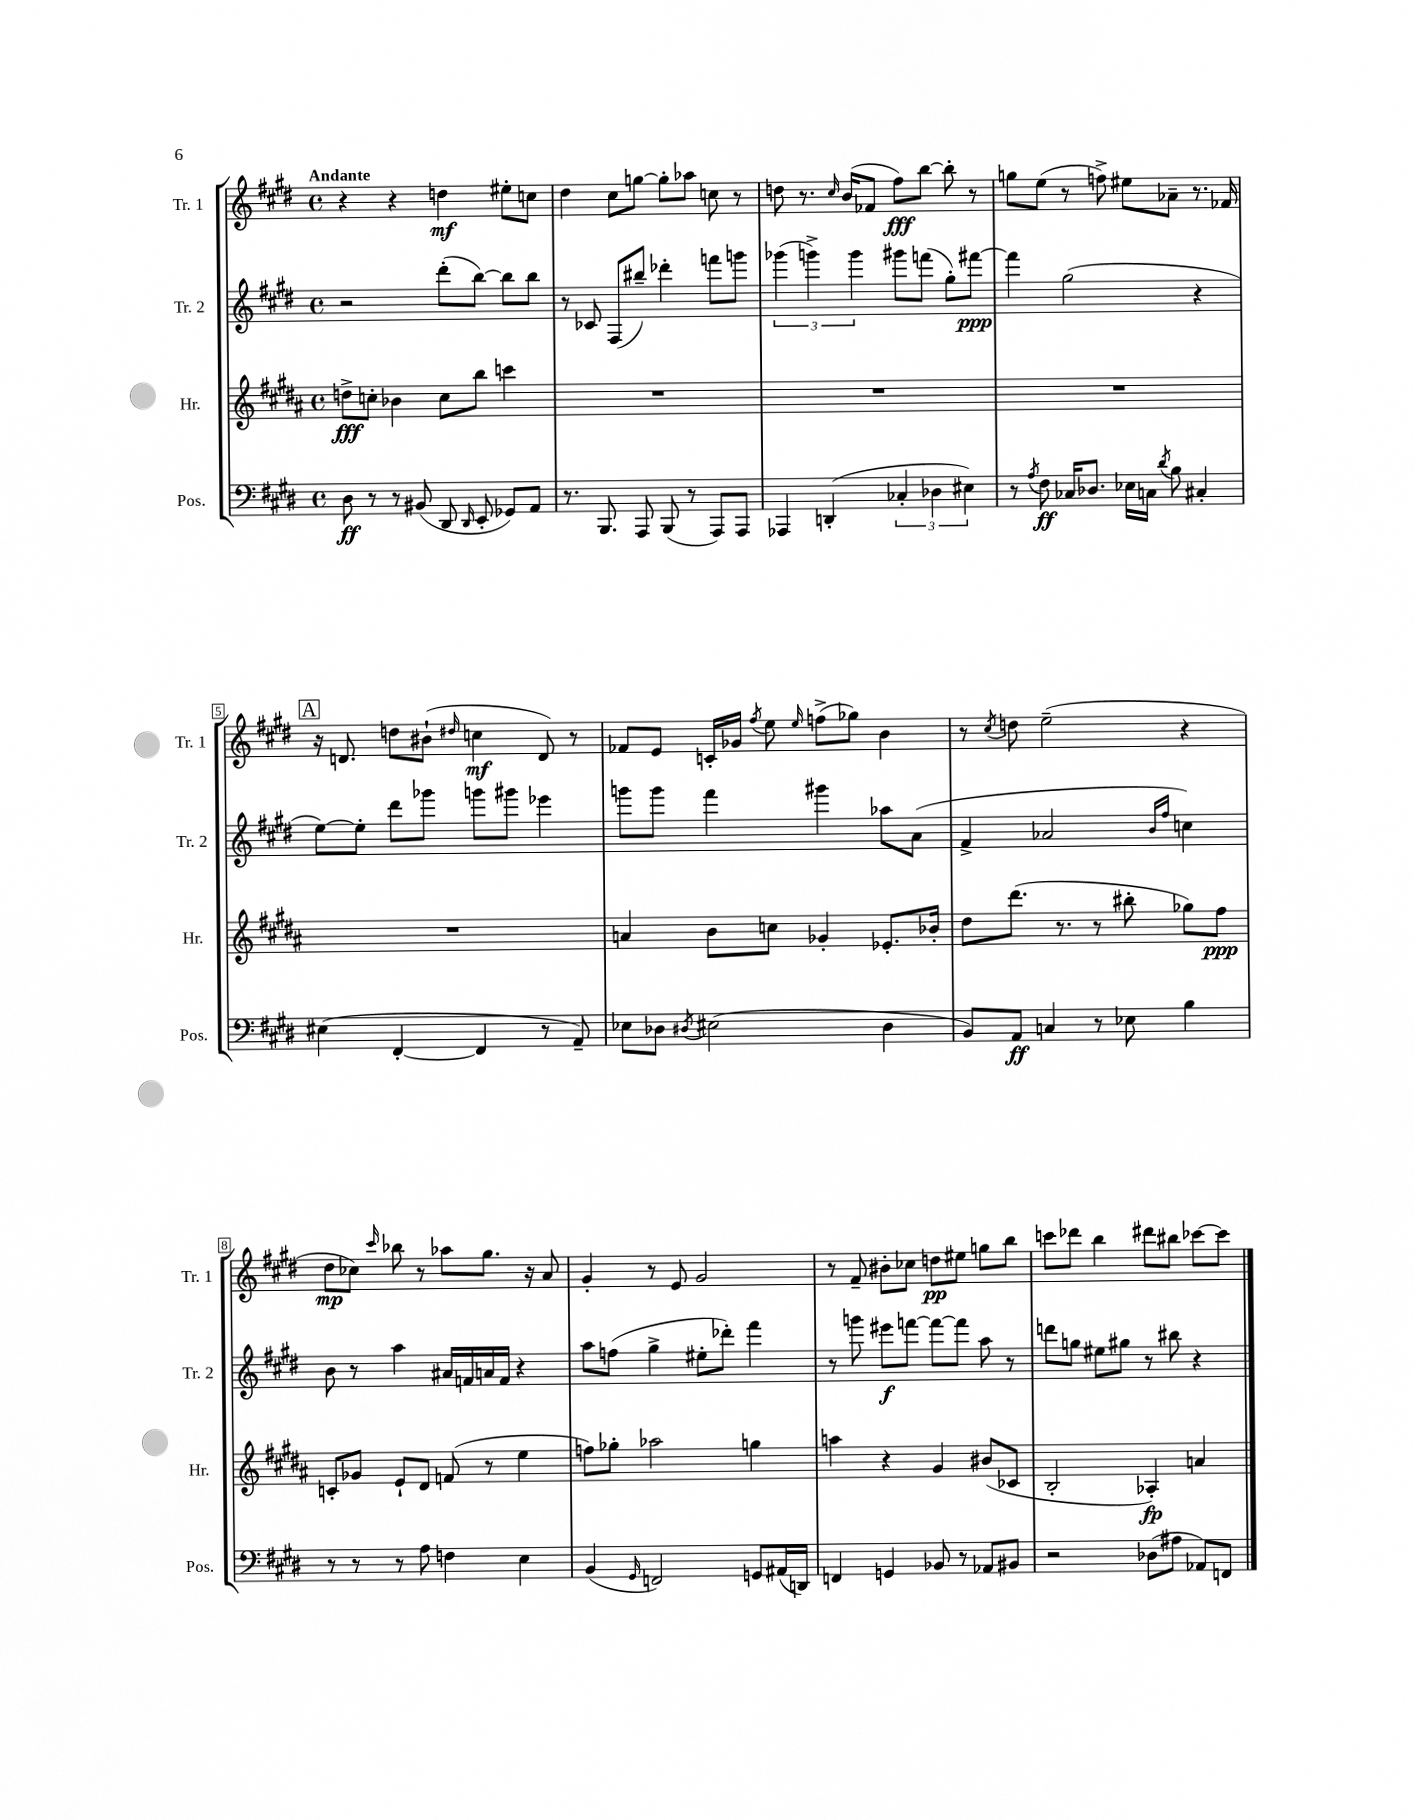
<<
\new StaffGroup <<
\new Staff = "s0" \with { instrumentName = "Tr. 1" shortInstrumentName = "Tr. 1" } {
    \clef treble \key e \major \defaultTimeSignature \time 4/4 \tempo "Andante"
    \autoBeamOff r4 r4 d''4\mf eis''8[-. c''8] |
    dis''4 cis''8[ g''8]~ g''8[-. aes''8] c''8 r8 |
    d''8 r8. \grace { cis''16 } b'16[( fes'8] fis''8[\fff) b''8]~ b''8-. r8 |
    g''8[ e''8]( r8 f''8->) eis''8[ aes'8]-- r8. fes'16 |
    \mark \markup { \box "A" } r16 d'8. d''8[ bis'8]-!( \grace { dis''16 } c''4\mf d'8) r8 |
    fes'8[ e'8] c'16[-. ges'16] \acciaccatura { fis''8 } e''8 \grace { e''16 } f''8[->( ges''8]) b'4 |
    r8 \acciaccatura { cis''8 } d''8 e''2--( r4 |
    dis''8[\mp ces''8]) \grace { cis'''16 } bes''8 r8 aes''8[ gis''8.] r16 a'8 |
    gis'4-. r8 e'8 gis'2 |
    r8 fis'8-- bis'8[-. ces''8] d''8[\pp eis''8] g''8[ b''8] |
    c'''8[ des'''8] b''4 dis'''8[ bis''8] ces'''8[~ ces'''8] \bar "|." |
}
\new Staff = "s1" \with { instrumentName = "Tr. 2" shortInstrumentName = "Tr. 2" } {
    \clef treble \key e \major \defaultTimeSignature \time 4/4
    \autoBeamOff r2 dis'''8[-.( b''8]~) b''8[ b''8] |
    r8 ces'8 fis8[( bis''8]--) des'''4-. f'''8[ g'''8] |
    \tuplet 3/2 { ges'''4( g'''4->) g'''4 } gis'''8[ f'''8]( gis''8[-.) fis'''8]~\ppp |
    fis'''4 gis''2( r4 |
    \mark \markup { \box "A" } e''8[~) e''8]-. dis'''8[ ges'''8] g'''8[ gis'''8] ees'''4 |
    g'''8[ g'''8] fis'''4 gis'''4 aes''8[ a'8]( |
    fis'4-> aes'2 \grace { b'16[ fis''16] } c''4) |
    b'8 r8 a''4 ais'16[ f'16 a'16 f'16] r4 |
    a''8[ f''8]( gis''4-> eis''8[-. des'''8]-.) fis'''4 |
    r8 g'''8 eis'''8[\f f'''8]~ f'''8[~ f'''8] a''8 r8 |
    d'''8[ g''8] eis''8[ gis''8] r8 bis''8 r4 \bar "|." |
}
\new Staff = "s2" \with { instrumentName = "Hr." shortInstrumentName = "Hr." } {
    \clef treble \key b \major \defaultTimeSignature \time 4/4
    \autoBeamOff d''8[->\fff c''8]-. bes'4 c''8[ b''8] c'''4 |
    R1 |
    R1 |
    R1 |
    \mark \markup { \box "A" } R1 |
    a'4 b'8[ c''8] ges'4-. ees'8.[-. bes'16]-. |
    dis''8[ dis'''8.]( r8. r8 bis''8-. ges''8[) fis''8]\ppp |
    c'8[-. ges'8] e'8[-! dis'8] f'8( r8 e''4 |
    f''8[) ges''8]-. aes''2 g''4 |
    a''4 r4 gis'4 bis'8[( ces'8] |
    b2-. aes4-.\fp) a'4 \bar "|." |
}
\new Staff = "s3" \with { instrumentName = "Pos." shortInstrumentName = "Pos." } {
    \clef bass \key e \major \defaultTimeSignature \time 4/4
    \autoBeamOff dis8\ff r8 r8 bis,8( dis,8 \grace { dis,16 } e,8-. ges,8[) a,8] |
    r8. b,,8. a,,8 b,,8( r8 a,,8[) a,,8] |
    aes,,4 d,4-.( \tuplet 3/2 { ces4-. des4 eis4) } |
    r8 \acciaccatura { a8 } fis8\ff ces16[ des8.] ees16[ c16] \acciaccatura { dis'8 } b8 cis4-. |
    \mark \markup { \box "A" } eis4( fis,4~-. fis,4 r8 a,8--) |
    ees8[ des8] \acciaccatura { dis8 } eis2( dis4 |
    b,8[) a,8]\ff c4 r8 ees8 b4 |
    r8 r8 r8 a8 f4 e4 |
    b,4( \grace { gis,16 } f,2) g,8[ ais,16( d,16]) |
    f,4 g,4 bes,8 r8 aes,8[ bis,8] |
    r2 des8[( ais8] aes,8[) f,8] \bar "|." |
}
>>
>>
\layout { \context { \Score \override BarNumber.stencil = #(make-stencil-boxer 0.1 0.3 ly:text-interface::print) } }
